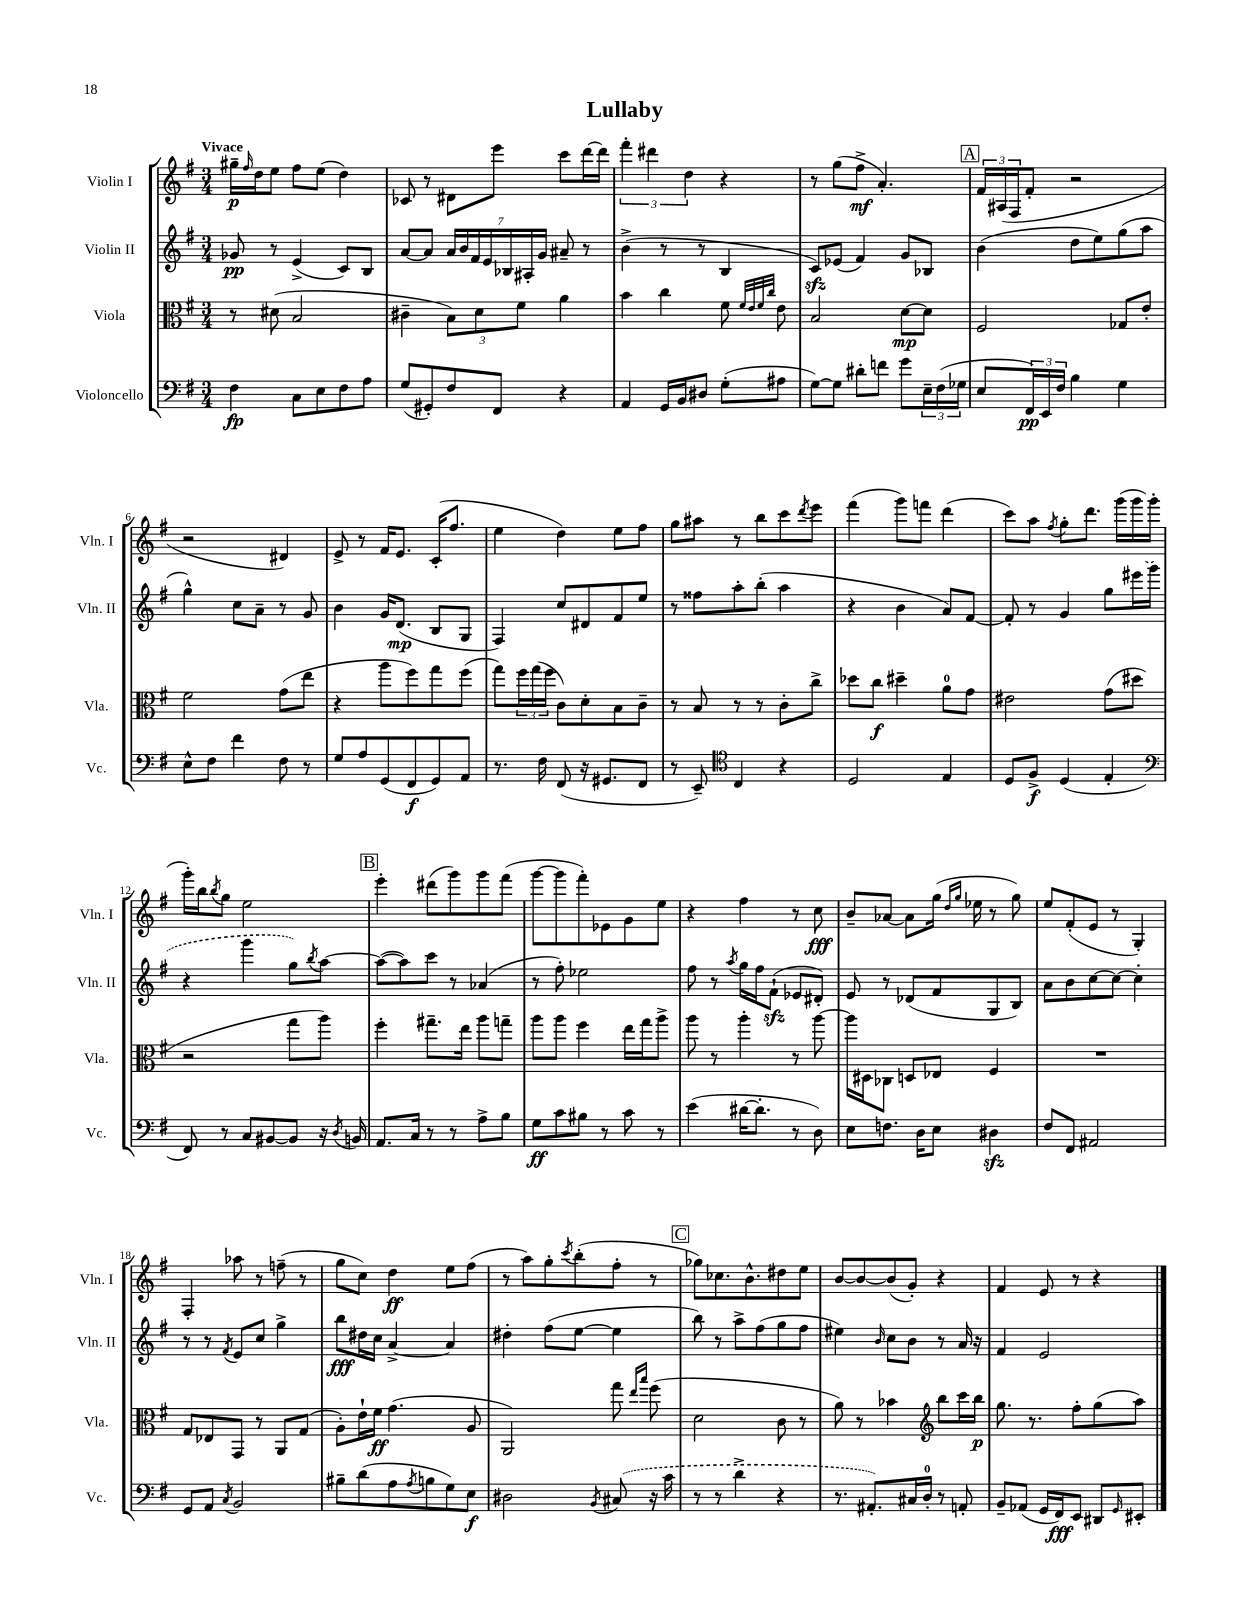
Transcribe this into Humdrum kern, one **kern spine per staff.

**kern	**dynam	**kern	**dynam	**kern	**dynam	**kern	**dynam
*part4	*part4	*part3	*part3	*part2	*part2	*part1	*part1
*staff4	*staff4	*staff3	*staff3	*staff2	*staff2	*staff1	*staff1
*I"Violoncello	*	*I"Viola	*	*I"Violin II	*	*I"Violin I	*
*I'Vc.	*	*I'Vla.	*	*I'Vln. II	*	*I'Vln. I	*
*clefF4	*	*clefC3	*	*clefG2	*	*clefG2	*
*k[f#]	*	*k[f#]	*	*k[f#]	*	*k[f#]	*
*M3/4	*	*M3/4	*	*M3/4	*	*M3/4	*
=1	=1	=1	=1	=1	=1	=1	=1
!	!	!	!	!	!	!LO:TX:a:B:t=Vivace	!
4F#\	fp	8r	.	8g-X/	pp	16gg#X~\LL	p
.	.	.	.	.	.	16qqff#/	.
.	.	.	.	.	.	16dd\J	.
.	.	(8d#X\	.	8r	.	8ee\J	.
8C\L	.	2B/	.	(4e^/	.	8ff#\L	.
8E\	.	.	.	.	.	(8ee\J	.
8F#\	.	.	.	8c/L)	.	4dd\)	.
8A\J	.	.	.	8B/J	.	.	.
=2	=2	=2	=2	=2	=2	=2	=2
(8G/L	.	4c#X~\	.	[8a/L	.	8c-X/	.
8GG#X'/)	.	.	.	8a/J]	.	8r	.
8F#/	.	12B\L)	.	28a/LL	.	8d#X\L	.
.	.	.	.	28b/	.	.	.
.	.	.	.	28f#/	.	.	.
.	.	12d\	.	.	.	.	.
.	.	.	.	28e/	.	.	.
8FF#/J	.	.	.	.	.	8eee\J	.
.	.	.	.	28B-X/	.	.	.
.	.	12f#\J	.	.	.	.	.
.	.	.	.	28A#X'/	.	.	.
.	.	.	.	28g/JJ	.	.	.
4r	.	4a\	.	8a#X~/	.	8ccc\L	.
.	.	.	.	8r	.	[16ddd\L	.
.	.	.	.	.	.	16ddd\JJ]	.
=3	=3	=3	=3	=3	=3	=3	=3
4AA/	.	4b\	.	(4b^\	.	6fff#'\	.
.	.	.	.	.	.	6ddd#X\	.
16GG/LL	.	4cc\	.	8r	.	.	.
16BB/J	.	.	.	.	.	.	.
.	.	.	.	.	.	6dd\	.
8D#X/J	.	.	.	8r	.	.	.
(8G'\L	.	8f#\	.	4B/	.	4r	.
.	.	32qqf#/LLL	.	.	.	.	.
.	.	32qqe/	.	.	.	.	.
.	.	32qqf#/	.	.	.	.	.
.	.	32qqcc/JJJ	.	.	.	.	.
8A#X\J	.	8e\	.	.	.	.	.
=4	=4	=4	=4	=4	=4	=4	=4
[8G\L)	.	2B/	.	8czz/L)	.	8r	.
8G\J]	.	.	.	(8e-X/J	.	(8gg\L	.
8d#X'\L	.	.	.	4f#/)	.	8ff#^\J	mf
8fn\J	.	.	.	.	.	4.a'/)	.
8g\L	.	[8d\L	mp	8g/L	.	.	.
24E~\L	.	8d\J]	.	8B-X/J	.	.	.
(24F#\	.	.	.	.	.	.	.
24G-X\JJ	.	.	.	.	.	.	.
!!LO:REH:place=s1:t=A
=5	=5	=5	=5	=5	=5	=5	=5
8E/L	.	2F#/	.	(4b\	.	24f#/LL	.
.	.	.	.	.	.	(24A#X/	.
.	.	.	.	.	.	24F#/J	.
24FF#/L)	pp	.	.	.	.	8f#'/J	.
24EE/	.	.	.	.	.	.	.
24F#/JJ	.	.	.	.	.	.	.
4B\	.	.	.	8dd\L	.	2r	.
.	.	.	.	8ee\)	.	.	.
4G\	.	8G-X/L	.	(8gg\	.	.	.
.	.	8e'/J	.	8aa\J	.	.	.
!!LO:LB:g=z
=6	=6	=6	=6	=6	=6	=6	=6
8E^^\L	.	2f#\	.	4gg^^\)	.	2r	.
8F#\J	.	.	.	.	.	.	.
4f#\	.	.	.	8cc\L	.	.	.
.	.	.	.	8a~\J	.	.	.
8F#\	.	(8g\L	.	8r	.	4d#X/)	.
8r	.	8ee\J	.	8g/	.	.	.
=7	=7	=7	=7	=7	=7	=7	=7
8G/L	.	4r	.	4b\	.	8e^/	.
8A/	.	.	.	.	.	8r	.
(8GG/	.	8aa\L	.	16g/KL	.	16f#/KL	.
.	.	.	.	(8.d/J	mp	8.e/J	.
8FF#/	f	8ff#\)	.	.	.	.	.
8GG/)	.	8gg\	.	8B/L	.	(16c'/KL	.
.	.	.	.	.	.	8.ff#/J	.
8AA/J	.	(8ff#\J	.	8G/J	.	.	.
=8	=8	=8	=8	=8	=8	=8	=8
8.r	.	8gg\L)	.	4F#/)	.	4ee\	.
.	.	24ff#\L	.	.	.	.	.
.	.	(24gg\	.	.	.	.	.
16F#\	.	.	.	.	.	.	.
.	.	24ff#\JJ	.	.	.	.	.
(8FF#/	.	8c\L)	.	8cc/L	.	4dd\)	.
16r	.	8d'\	.	8d#X/	.	.	.
8.GG#X/L	.	.	.	.	.	.	.
.	.	8B\	.	8f#/	.	8ee\L	.
8FF#/J	.	8c~\J	.	8ee/J	.	8ff#\J	.
=9	=9	=9	=9	=9	=9	=9	=9
8r	.	8r	.	8r	.	8gg\L	.
8EE~/)	.	8B/	.	8ff##X\L	.	8aa#X\J	.
*clefC4	*	*	*	*	*	*	*
4C/	.	8r	.	8aa'\	.	8r	.
.	.	8r	.	(8bb'\J	.	8bb\L	.
4r	.	8c'\L	.	4aa\	.	8ccc\	.
.	.	.	.	.	.	8qddd/	.
.	.	8cc^\J	.	.	.	8eee\J	.
=10	=10	=10	=10	=10	=10	=10	=10
2D/	.	8dd-X\L	.	4r	.	(4fff#\	.
.	.	8cc\J	f	.	.	.	.
.	.	4dd#X~\	.	4b\	.	8ggg\L)	.
.	.	.	.	.	.	8fffn\J	.
4E/	.	8a\L	.	8a/L)	.	(4ddd\	.
.	.	8g\J	.	[8f#/J	.	.	.
=11	=11	=11	=11	=11	=11	=11	=11
8D/L	.	2e#X\	.	8f#'/]	.	8ccc\L)	.
8F#^/J	f	.	.	8r	.	8aa\J	.
.	.	.	.	.	.	8qff#/	.
(4D/	.	.	.	4g/	.	8gg'\L	.
.	.	.	.	.	.	8.ddd\J	.
4E'/	.	(8g\L	.	8gg\L	.	.	.
.	.	.	.	.	.	(16ggg\LL	.
.	.	8dd#X\J	.	16eee#X\L	.	16ggg\	.
.	.	.	.	(16ggg\JJ	.	16ggg'\JJ	.
!!LO:LB:g=z
=12	=12	=12	=12	=12	=12	=12	=12
*clefF4	*	*	*	*	*	*	*
8FF#/)	.	2r	.	4r	.	16ggg'\LL)	.
.	.	.	.	.	.	16bb\J	.
.	.	.	.	.	.	8qbb/	.
8r	.	.	.	.	.	8gg\J	.
8C/L	.	.	.	4ggg\	.	2ee\	.
[8BB#X/	.	.	.	.	.	.	.
8BB#/J]	.	8gg\L	.	8gg\L)	.	.	.
.	.	.	.	8qbb/	.	.	.
16r	.	8aa\J)	.	[8aa\J	.	.	.
8qD/	.	.	.	.	.	.	.
16BBn/	.	.	.	.	.	.	.
!!LO:REH:place=s1:t=B
=13	=13	=13	=13	=13	=13	=13	=13
8.AA/L	.	4ff#'\	.	(8aa\L_	.	4eee'\	.
.	.	.	.	8aa\])	.	.	.
16C/Jk	.	.	.	.	.	.	.
8r	.	8.gg#X~\L	.	8ccc\J	.	(8ddd#X\L	.
8r	.	.	.	8r	.	8ggg\)	.
.	.	16ee\Jk	.	.	.	.	.
8A^\L	.	8aa\L	.	(4a-X/	.	8ggg\	.
8B\J	.	8ggn~\J	.	.	.	(8fff#\J	.
=14	=14	=14	=14	=14	=14	=14	=14
8G\L	ff	8aa\L	.	8r	.	[8ggg\L	.
8c\	.	8aa\J	.	8ff#'\)	.	8ggg\]	.
8B#X\J	.	4ff#\	.	2ee-X\	.	8fff#'\)	.
8r	.	.	.	.	.	8e-X\	.
8c\	.	16ee\LL	.	.	.	8g\	.
.	.	16gg\J	.	.	.	.	.
8r	.	8aa^\J	.	.	.	8ee\J	.
=15	=15	=15	=15	=15	=15	=15	=15
(4e\	.	8aa\	.	8ff#\	.	4r	.
.	.	8r	.	8r	.	.	.
.	.	.	.	8qaa/	.	.	.
[16d#X\KL	.	4aa'\	.	16gg\LL	.	4ff#\	.
8.d#'\J]	.	.	.	16ff#\J	.	.	.
.	.	.	.	(8f#zz`\J	.	.	.
8r	.	8r	.	8e-X/L	.	8r	.
8D\)	.	[8aa\	.	8d#X'/J)	.	8cc\	fff
=16	=16	=16	=16	=16	=16	=16	=16
8E\L	.	16aa\LL]	.	8e/	.	8b~/L	.
.	.	16D#X\J	.	.	.	.	.
8.Fn\J	.	8C-X\J	.	8r	.	[8a-X/J	.
.	.	8Dn/L	.	(8d-X/L	.	8a-\L]	.
16D\KL	.	.	.	.	.	.	.
8E\J	.	8E-X/J	.	8f#/	.	(16gg\Jk	.
.	.	.	.	.	.	16qqdd/LL	.
.	.	.	.	.	.	16qqgg/JJ	.
.	.	.	.	.	.	16ee-X\	.
4D#Xzz\	.	4F#/	.	8G/	.	8r	.
.	.	.	.	8B/J)	.	8gg\)	.
=17	=17	=17	=17	=17	=17	=17	=17
8F#/L	.	2.r	.	8a\L	.	8ee/L	.
8FF#/J	.	.	.	8b\	.	(8f#'/	.
2AA#X/	.	.	.	[8cc\	.	8e/J	.
.	.	.	.	8cc\J_	.	8r	.
.	.	.	.	4cc'\]	.	4G'/)	.
!!LO:LB:g=z
=18	=18	=18	=18	=18	=18	=18	=18
8GG/L	.	8G/L	.	8r	.	4F#'/	.
8AA/J	.	8E-X/	.	8r	.	.	.
8qC/	.	.	.	8qf#/	.	.	.
2BB/	.	8GG/J	.	8e/L	.	8aa-X\	.
.	.	8r	.	8cc/J	.	8r	.
.	.	8AA/L	.	4gg^\	.	(8ffn~\	.
.	.	(8G/J	.	.	.	8r	.
=19	=19	=19	=19	=19	=19	=19	=19
8B#X~\L	.	8A'\L)	.	8bb\L	fff	8gg\L	.
(8d\	.	16e`\L	.	16dd#X\L	.	8cc\J)	.
.	.	16f#\JJ	ff	16cc\JJ	.	.	.
8A\	.	(4.g\	.	[4a^/	.	4dd\	ff
8qA/	.	.	.	.	.	.	.
8Bn\	.	.	.	.	.	.	.
8G\)	.	.	.	4a/]	.	8ee\L	.
8E\J	f	8A/	.	.	.	(8ff#\J	.
=20	=20	=20	=20	=20	=20	=20	=20
2D#X\	.	2AA/)	.	4dd#X'\	.	8r	.
.	.	.	.	.	.	8aa\L)	.
.	.	.	.	(8ff#\L	.	8gg'\	.
.	.	.	.	.	.	8qccc/	.
.	.	.	.	[8ee\J	.	(8bb'\	.
8qBB/	.	.	.	.	.	.	.
(8C#X/	.	8gg\	.	4ee\]	.	8ff#'\J	.
.	.	16qqee/LL	.	.	.	.	.
.	.	16qqbb/JJ	.	.	.	.	.
16r	.	(8ff#\	.	.	.	8r	.
16c\	.	.	.	.	.	.	.
!!LO:REH:place=s1:t=C
=21	=21	=21	=21	=21	=21	=21	=21
8r	.	2d\	.	8bb\)	.	8gg-X\L)	.
8r	.	.	.	8r	.	8.cc-X\	.
4d^\	.	.	.	8aa^\L	.	.	.
.	.	.	.	.	.	8.b^^\	.
.	.	.	.	(8ff#\	.	.	.
4r	.	8c\	.	8gg\	.	8dd#X\	.
.	.	8r	.	8ff#\J	.	8ee\J	.
=22	=22	=22	=22	=22	=22	=22	=22
8.r	.	8a\)	.	4ee#X\)	.	[8b/L	.
.	.	8r	.	.	.	8b/_	.
8.AA#X'/L)	.	.	.	.	.	.	.
.	.	.	.	16qqb/	.	.	.
.	.	4b-X\	.	8cc\L	.	(8b/]	.
16C#X/L	.	.	.	8b\J	.	8g'/J)	.
16D'/JJ	.	.	.	.	.	.	.
*	*	*clefG2	*	*	*	*	*
8r	.	8bb\L	.	8r	.	4r	.
8AAn'/	.	16ccc\L	.	16a/	.	.	.
.	.	16bb\JJ	p	16r	.	.	.
=23	=23	=23	=23	=23	=23	=23	=23
8BB~/L	.	8.gg\	.	4f#/	.	4f#/	.
(8AA-X/J	.	.	.	.	.	.	.
.	.	8.r	.	.	.	.	.
16GG/LL	.	.	.	2e/	.	8e/	.
16FF#/J)	fff	.	.	.	.	.	.
8EE/J	.	8ff#'\L	.	.	.	8r	.
8DD#X/L	.	(8gg\	.	.	.	4r	.
16qqGG/	.	.	.	.	.	.	.
8EE#X'/J	.	8aa\J)	.	.	.	.	.
==	==	==	==	==	==	==	==
*-	*-	*-	*-	*-	*-	*-	*-
